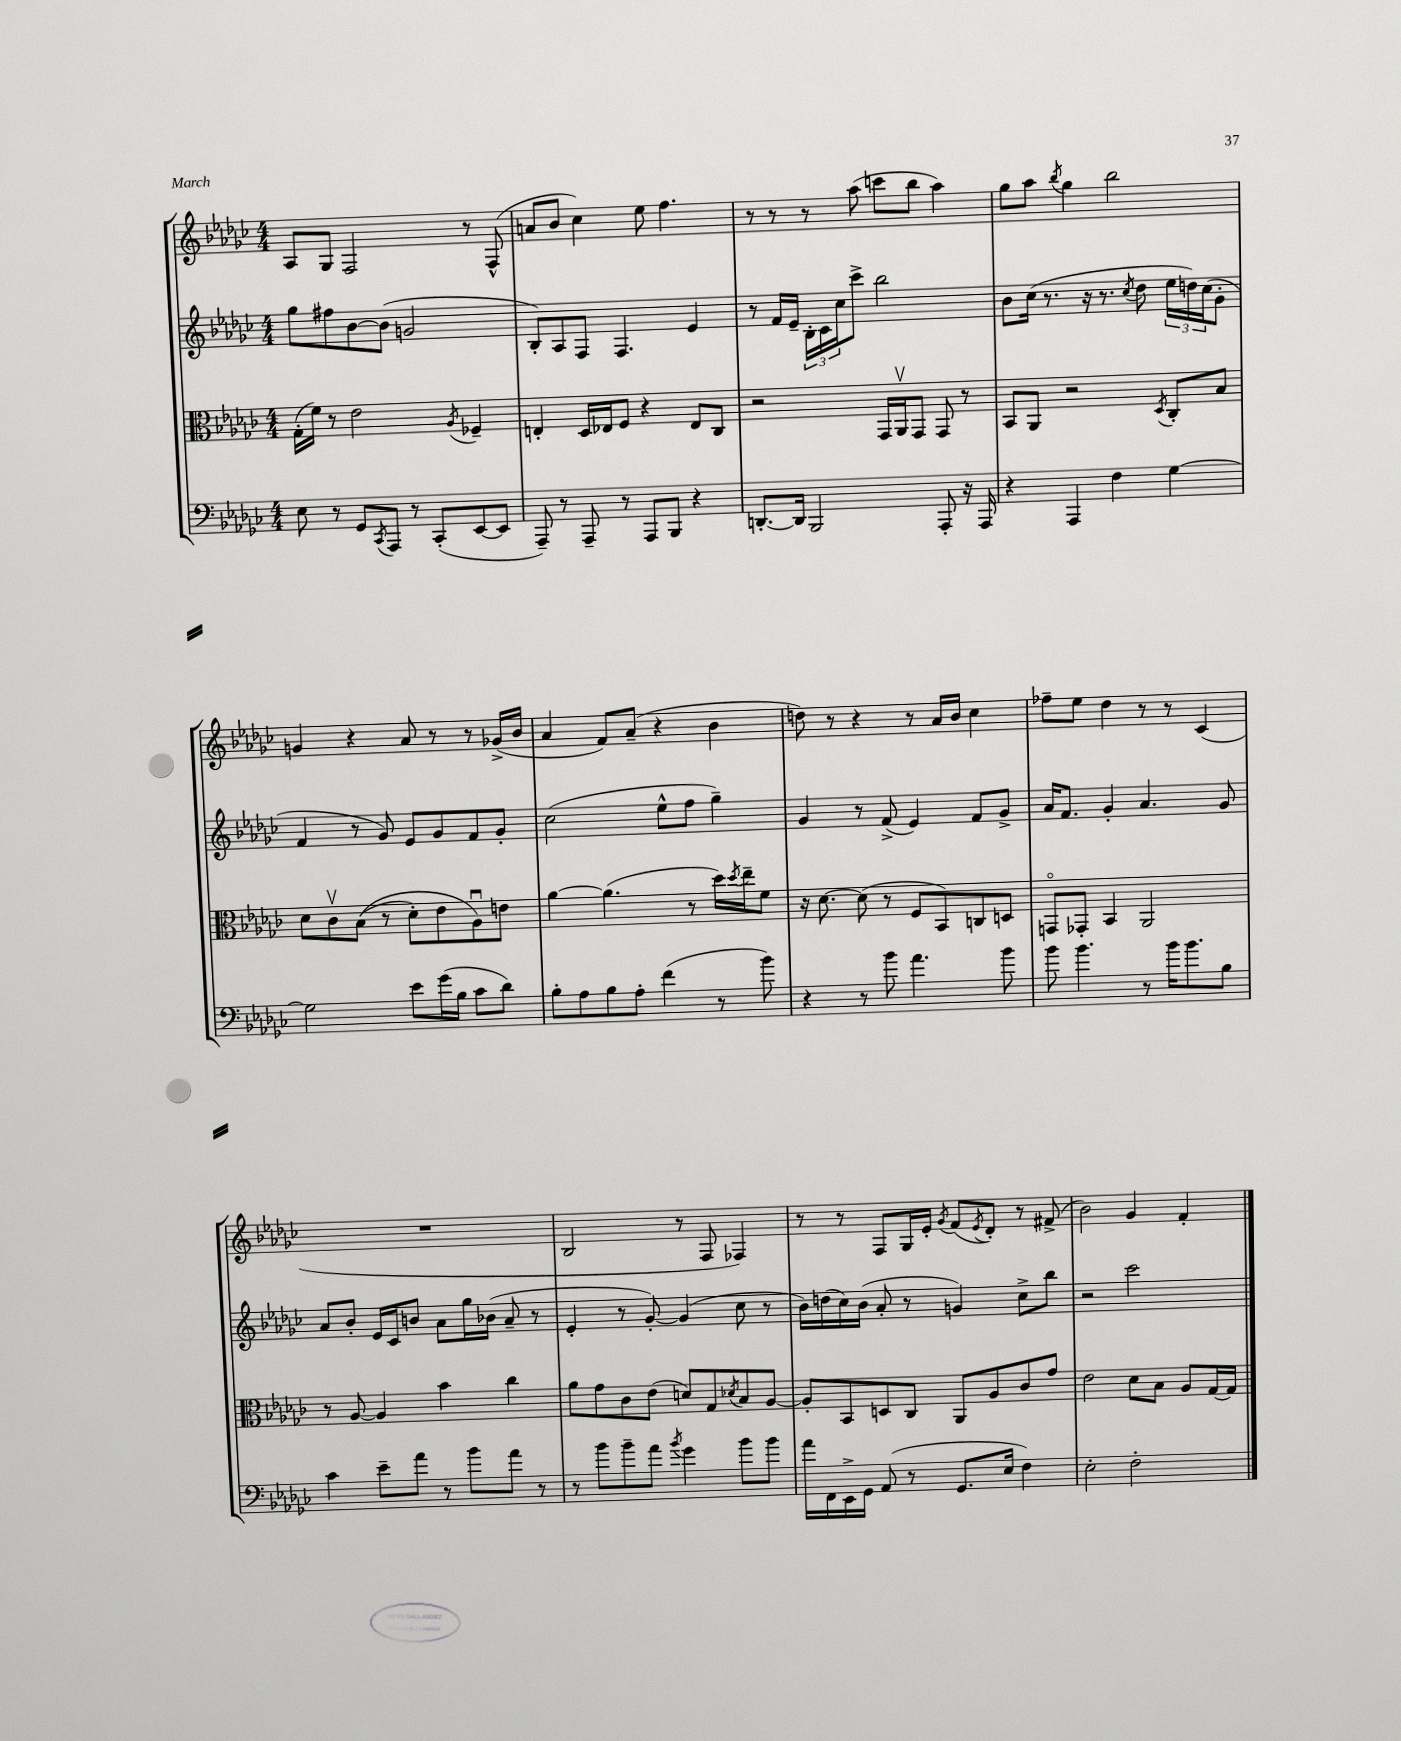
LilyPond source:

<<
\new StaffGroup <<
\new Staff = "s0" {
    \clef treble \key ges \major \numericTimeSignature \time 4/4
    aes8 ges8 f2 r8 f8-^( |
    a'8 bes'8 ces''4) ees''8 f''4. |
    r8 r8 r8 aes''8( c'''8 bes''8 aes''4) |
    ges''8 aes''8 \acciaccatura { bes''8 } ges''4 bes''2 |
    g'4 r4 aes'8 r8 r8 ges'16->( bes'16 |
    aes'4 f'8) aes'8--( r4 bes'4 |
    d''8) r8 r4 r8 aes'16 bes'16 ces''4 |
    fes''8-- ees''8 des''4 r8 r8 ces'4( |
    R1 |
    bes2 r8 f8 fes4) |
    r8 r8 f8 ges16 ees'16-. \acciaccatura { ges'8 } f'8( \acciaccatura { ees'8 } des'8-.) r8 fis'8->( |
    bes'2) ges'4 f'4-. \bar "|." |
}
\new Staff = "s1" {
    \clef treble \key ges \major \numericTimeSignature \time 4/4
    ges''8 fis''8 bes'8~ bes'8( g'2 |
    bes8-.) aes8 f8 f4. ees'4 |
    r8 f'16 ees'16-- \tuplet 3/2 { bes16-. ces'16 ces''16 } ces'''8-> bes''2 |
    bes'8 ces''16( r8. r16 r8. \acciaccatura { ces''8 } des''8 \tuplet 3/2 { ees''16 d''16) ces''16( } ges'8-. |
    f'4 r8 ges'8) ees'8 ges'8 f'8 ges'8-. |
    ces''2( ees''8-^ f''8 ges''4--) |
    ges'4 r8 f'8->( ees'4) f'8 ges'8-> |
    aes'16 f'8. ges'4-. aes'4. ges'8 |
    aes'8 bes'8-. ees'16 ces'16 b'8 aes'8 ges''16 bes'16( aes'8-- r8 |
    ees'4-. r8 ges'8~-.) ges'4( ces''8 r8 |
    bes'16) d''16( ces''16) bes'16( aes'8-. r8 g'4) ces''8-> bes''8 |
    r2 ces'''2 \bar "|." |
}
\new Staff = "s2" {
    \clef alto \key ges \major \numericTimeSignature \time 4/4
    ges16-.( f'16) r8 ees'2 \acciaccatura { aes8 } fes4-- |
    e4-. des16 ees16 f8 r4 ees8 ces8 |
    r2 ges,16 aes,16\upbow ges,8 ges,8 r8 |
    bes,8 aes,8 r2 \acciaccatura { des8 } ces8-. bes8 |
    des'8 ces'8\upbow bes8(\( r8 des'8-.) ees'8 aes8\downbow\) e'8 |
    aes'4~ aes'4.( r8 des''16) \acciaccatura { des''8 } ees''16-- f'8 |
    r16 des'8.~ des'8( r8 f8 bes,8) c8 d8 |
    g,8\flageolet ges,8-. bes,4 aes,2 |
    r8 aes8~ aes4 bes'4 ces''4 |
    aes'8 ges'8 ces'8 ees'8( d'8) ges8 \acciaccatura { des'8 } bes8 aes8~ |
    aes8-. bes,8 d8 ces8 aes,8 aes8 ces'8 ges'8 |
    ees'2 des'8 bes8 aes8 ges16~ ges16 \bar "|." |
}
\new Staff = "s3" {
    \clef bass \key ges \major \numericTimeSignature \time 4/4
    ees8 r8 ges,8 \acciaccatura { ces,8 } aes,,8 r8 ces,8-.( ees,8~ ees,8 |
    aes,,8--) r8 aes,,8-- r8 aes,,8 bes,,8 r4 |
    d,8.~-. d,16 bes,,2 aes,,8-. r16 aes,,16 |
    r4 aes,,4 f4 ges4~ |
    ges2 ees'8 ges'16( bes16 ces'8 des'8) |
    bes8-. aes8 bes8 aes8-. f'4( r8 bes'8) |
    r4 r8 bes'8 aes'4. bes'8 |
    bes'8 bes'4. r8 bes'16 bes'8. bes8 |
    ces'4 ees'8-- aes'8 r8 bes'8 aes'8 r8 |
    r8 bes'8 bes'8-- aes'8 \acciaccatura { bes'8 } ges'4 bes'8 bes'8 |
    aes'16 f,16 ees,16-> ges,16 aes,8( r8 ges,8. ees16 f4) |
    ees2-. f2-. \bar "|." |
}
>>
>>
\layout { \context { \Score \remove "Bar_number_engraver" } }
